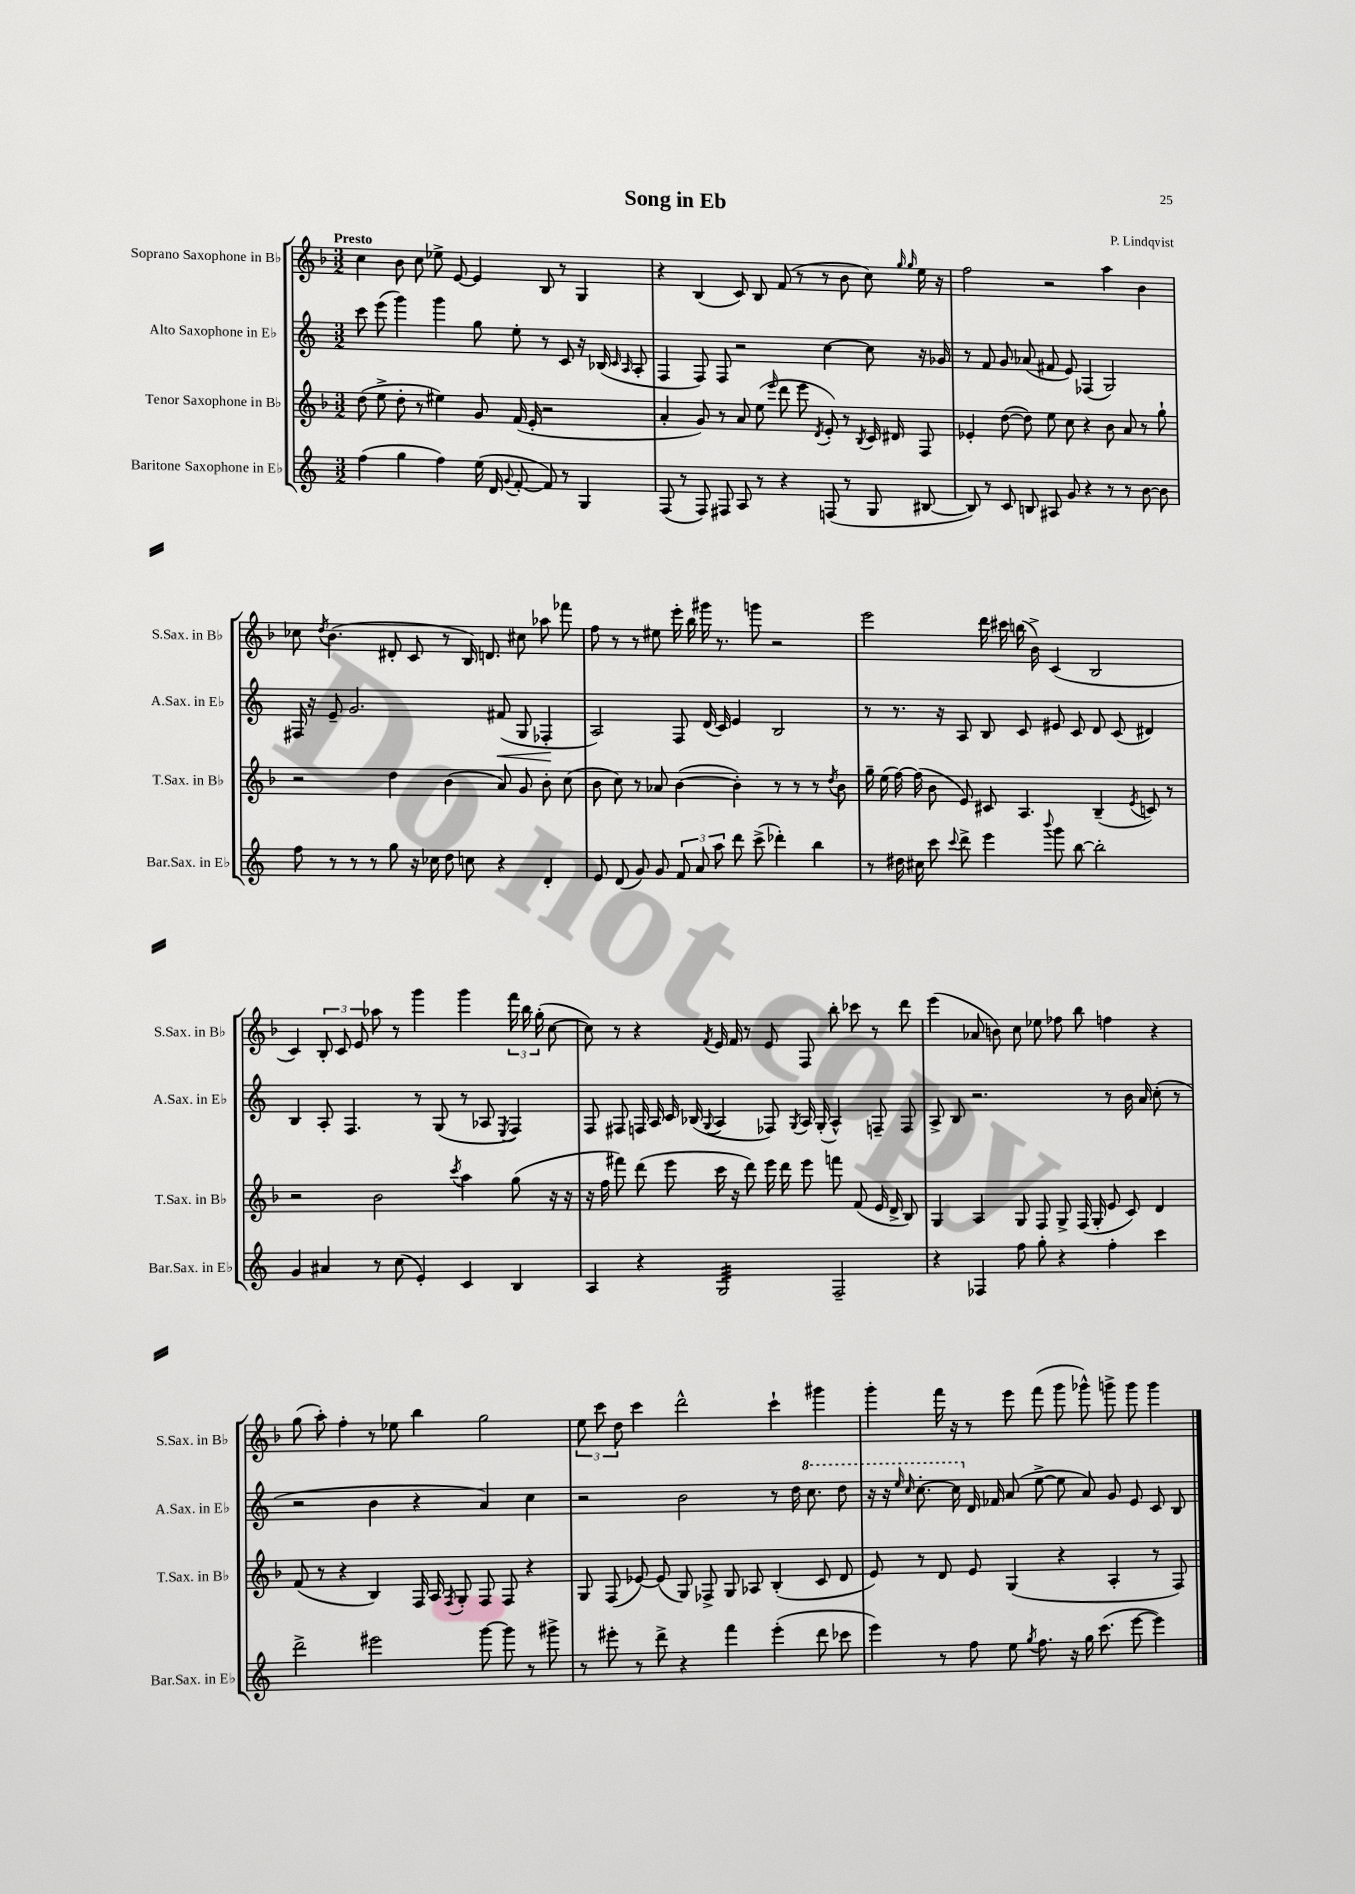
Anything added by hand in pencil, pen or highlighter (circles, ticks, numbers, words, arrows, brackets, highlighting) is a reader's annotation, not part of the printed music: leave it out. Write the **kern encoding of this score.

**kern	**kern	**kern	**kern
*staff4	*staff3	*staff2	*staff1
*clefG2	*clefG2	*clefG2	*clefG2
*k[]	*k[b-]	*k[]	*k[b-]
*M3/2	*M3/2	*M3/2	*M3/2
(4ff	(8dd	8ccc	4cc
.	8ee^	(8eee	.
4gg	8dd'	4ggg)	8b-
.	8r	.	8cc
4ff)	4ee#)	4ggg	8ee-^
.	.	.	[8e
(16ee	8g	8gg	4e]
16d	.	.	.
8qqg	.	.	.
[8f'	(16f	8ee'	.
.	16e'	.	.
8f])	2r	8r	8B-
8r	.	8c	8r
4G	.	16r	4G
.	.	(16B-	.
.	.	16qqc	.
.	.	16qqA	.
.	.	8A'	.
=	=	=	=
(8F	4a'	4F	4r
8r	.	.	.
8F)	8g)	8F)	(4B-
8F#	8r	8F	.
8A	8a	2r	8c)
8r	(8ee	.	8B-
.	16qqeee	.	.
4r	8ddd	.	(8f
.	8eee	.	8r
.	8qd	.	.
(8F	8e')	[4cc	8r
8r	8r	.	8b-
.	8qB-	.	.
8G	16c	8cc]	8cc)
.	16d#	.	.
.	.	.	16qqgg
.	.	.	16qqgg
[8B#	8F	16r	16ee
.	.	16g-	16r
=	=	=	=
8B#])	4e-'	8r	2ff
8r	.	8f	.
8c	([8dd	8g	.
8B	8dd])	(8a-	.
8A#	8ee	8f#	2r
8g	8cc	8e)	.
4r	4r	(4F-	.
8r	8b-	2G)	4aa
8r	8a	.	.
[8b	8r	.	4b-
8b]	8gg`	.	.
=	=	=	=
8ff	2r	16F#	8cc-
.	.	16r	.
.	.	.	8qdd
8r	.	8e~	(4.b-
8r	.	2.g	.
8r	.	.	.
8gg	4dd	.	8d#'
16r	.	.	8c
16cc-	.	.	.
8dd	(4b-	.	8r
8cc	.	.	16B-)
.	.	.	8.d
4r	8a)	(8f#	.
.	8g	8G	8cc#
4d'	8b-'	4F-'	8aa-
.	(8cc	.	8fff-
=	=	=	=
8e	8b-	2A)	8ff
(8d	8cc)	.	8r
8g)	8r	.	8r
8g	8a-	.	8ee#
12f	([4b-	8F	16eee'
.	.	.	16bb-
12a	.	.	.
.	.	(16d	16ggg#
12aa	.	.	.
.	.	16c)	8.r
8ddd	4b-'])	4e	.
(8ccc^	.	.	8ggg
4ddd-')	8r	2B	2r
.	8r	.	.
4bb	8r	.	.
.	8qdd	.	.
.	8b-	.	.
=	=	=	=
8r	16gg~	8r	2eee
.	(16ee	.	.
16dd#	[16ff)	8.r	.
16cc#	(16ff]	.	.
8ccc	8b-	.	.
.	.	16r	.
8qqccc	.	.	.
8ddd^	8e)	8A	.
4eee	8c#	8B	16ddd
.	.	.	16ccc#
.	4.A	8c	(16bb
.	.	.	16b-^)
8qqbbb	.	.	.
8ggg	.	8e#	(4c
[8bb	.	8c	.
2bb']	(4B-~	8d	2B-
.	.	(8c	.
.	8qe	.	.
.	8c)	4d#)	.
.	8r	.	.
=	=	=	=
4g	2r	4B	4c)
4a#	.	8A'	12B-'
.	.	.	12c
.	.	4.F	.
.	.	.	12e
8r	2b-	.	8aa-
(8cc	.	.	8r
4e')	.	8r	4ggg
.	.	(8G	.
.	8qccc	.	.
4c	4aa	8r	4ggg
.	.	8A-	.
.	.	8qE	.
4B	(8gg	4F)	24fff
.	.	.	24bb-
.	.	.	(24gg'
.	16r	.	[8cc
.	16r	.	.
=	=	=	=
4A	16r	8F	8cc])
.	16ff	.	.
.	8fff#)	8F#	8r
4r	(8ddd	16F	4r
.	.	16A	.
.	8eee	16c	.
.	.	(16B-	.
.	.	8qqG	8qf
2G	16ccc	4A	16e
.	16r	.	16f
.	8ddd)	.	8r
.	16eee	8F-)	8e
.	16ddd	.	.
.	.	8qG	.
.	8eee	16A	8F
.	.	(16G'	.
2F~	8fff	4A^^)	8bb-'
.	(8f	.	8ccc-
.	16e	8F~	8r
.	16d^	.	.
.	8B-)	8F	8ddd
=	=	=	=
4r	4G	8A^	(4eee
.	.	8B	.
4F-	4A	2.r	8a-
.	.	.	8b)
8ff	8G	.	8cc
8gg'	8F	.	8ee-
4r	8G^	.	8ff-
.	(16F	.	8bb-
.	16G'	.	.
4ff'	8e	8r	4ff
.	8c)	16b	.
.	.	16a	.
4ccc	4d	(8cc'	4r
.	.	8r	.
=	=	=	=
2ddd^	(8f	2r	(8gg
.	8r	.	8aa')
.	4r	.	4ff'
2eee#	4B-)	4b	8r
.	.	.	8ee-
.	16F	4r	4bb-
.	16A	.	.
.	8qF	.	.
.	8G'	.	.
[8ggg	8F	4a)	2gg
8ggg]	8F	.	.
8r	4r	4cc	.
8ggg#^	.	.	.
=	=	=	=
8r	8G	2r	12ee
.	.	.	12ccc
8eee#'	(8F	.	.
.	.	.	12dd
8r	[8e-)	.	4ccc
8ddd^	(8e-]	.	.
4r	8G)	2b	2ddd^^
.	8F-^	.	.
4fff	8G	.	.
.	8A-	.	.
(4eee#'	(4B-'	8r	4ccc`
.	.	16dd	.
.	.	8.ccc	.
8ddd	8c	.	4ggg#
8ccc-	8d	8ddd	.
=	=	=	=
4eee)	8e)	16r	4ggg'
.	.	16r	.
.	.	16qqeee	.
.	.	16qqccc	.
.	8r	[8.ccc'	.
8r	8d	.	16fff
.	.	16ccc]	16r
8ff	8e	16d	8r
.	.	16f-	.
8ee	(4G	(8a	8eee
8qgg	.	.	.
8.ff	.	[8ee^	(8fff
.	4r	8ee]	8ggg
16r	.	.	.
16gg	.	8a)	8ggg-^^)
(8.ccc	.	.	.
.	4A'	8g	8ggg^
[8eee	.	8e	8ggg
4eee])	8r	8c	4ggg
.	8F)	8B	.
==	==	==	==
*-	*-	*-	*-
